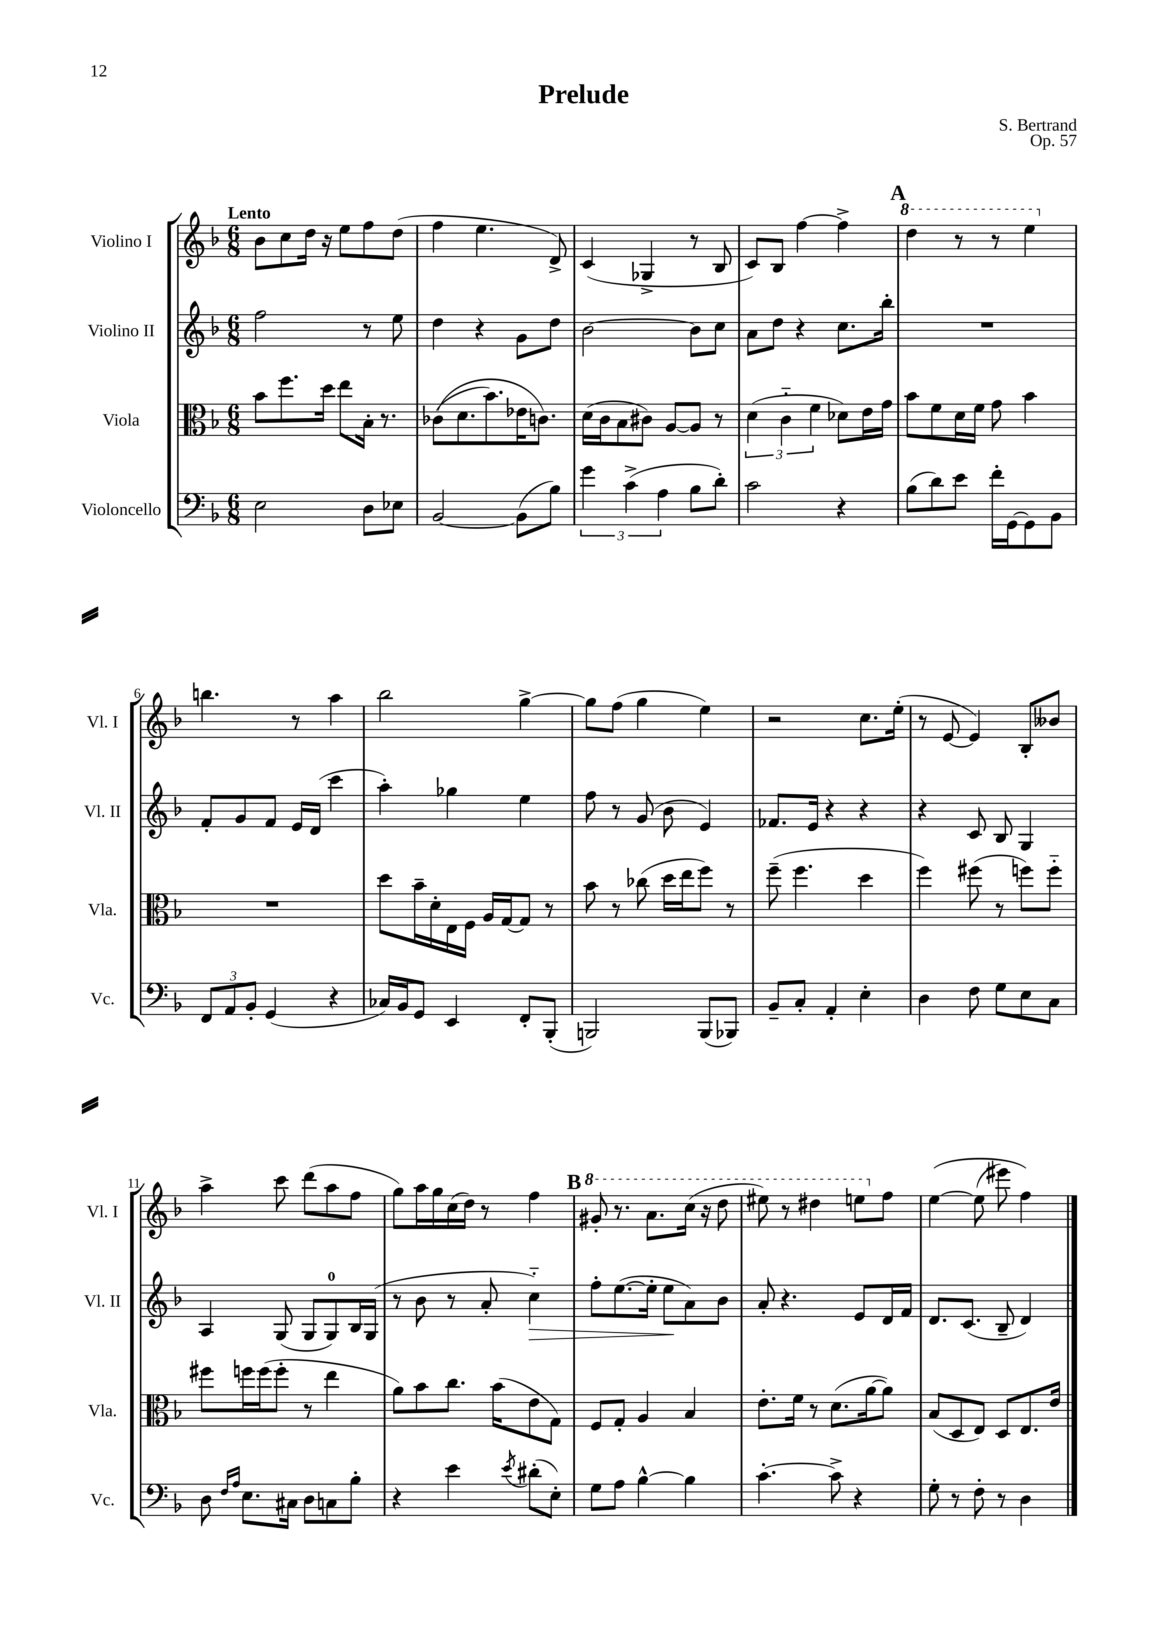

**kern	**kern	**kern	**dynam	**kern
*part4	*part3	*part2	*part2	*part1
*staff4	*staff3	*staff2	*staff2	*staff1
*I"Violoncello	*I"Viola	*I"Violino II	*	*I"Violino I
*I'Vc.	*I'Vla.	*I'Vl. II	*	*I'Vl. I
*clefF4	*clefC3	*clefG2	*	*clefG2
*k[b-]	*k[b-]	*k[b-]	*	*k[b-]
*M6/8	*M6/8	*M6/8	*	*M6/8
=1	=1	=1	=1	=1
!	!	!	!	!LO:TX:a:B:t=Lento
2E\	8b-\L	2ff\	.	8b-\L
.	8.ff\	.	.	8cc\
.	.	.	.	16dd\Jk
.	16dd\Jk	.	.	16r
.	8ee\L	.	.	8ee\L
8D\L	16B-'\Jk	8r	.	8ff\
.	8.r	.	.	.
8E-X\J	.	8ee\	.	(8dd\J
=2	=2	=2	=2	=2
[2BB-/	((8c-X\L	4dd\	.	4ff\
.	8.d\	.	.	.
.	.	4r	.	4.ee\
.	8.b-\)	.	.	.
(8BB-\L]	16e-X\K	8g\L	.	.
.	8.cn\J)	.	.	.
8B-\J)	.	8dd\J	.	8d^/)
=3	=3	=3	=3	=3
6g\	(16d\LL	[2b-\	.	(4c/
.	16c\J	.	.	.
.	8B-\	.	.	.
(6c^\	.	.	.	.
.	8c#X\J)	.	.	4G-X^/
6A\	.	.	.	.
.	[8A/L	.	.	.
8B-\L	8A/J]	8b-\L]	.	8r
8d'\J)	8r	8cc\J	.	8B-/
=4	=4	=4	=4	=4
2c\	(6d\	8a\L	.	8c/L)
.	.	8dd\J	.	8B-/J
.	6c\	.	.	.
.	.	4r	.	[4ff\
.	6f\	.	.	.
4r	8d-X\L)	8.cc\L	.	4ff^\]
.	16e\L	.	.	.
.	16g\JJ	16bb-'\Jk	.	.
!!LO:REH:place=s1:t=A
=5	=5	=5	=5	=5
*	*	*	*	*8va
(8B-\L	8b-\L	2.r	.	4ddd\
8d\)	8f\	.	.	.
8e\J	16d\L	.	.	8r
.	16f\JJ	.	.	.
16f'\LL	8g\	.	.	8r
[16GG\J	.	.	.	.
8GG\]	4b-\	.	.	4eee\
8BB-\J	.	.	.	.
!!LO:LB:g=z
=6	=6	=6	=6	=6
*	*	*	*	*X8va
12FF/L	2.r	8f'/L	.	4.bbn\
12AA/	.	.	.	.
.	.	8g/	.	.
12BB-'/J	.	.	.	.
(4GG/	.	8f/J	.	.
.	.	16e/LL	.	8r
.	.	(16d/JJ	.	.
4r	.	4ccc\	.	4aa\
=7	=7	=7	=7	=7
16C-X/LL)	8dd\L	4aa'\)	.	2bb-\
16BB-/J	.	.	.	.
8GG/J	16b-~\L	.	.	.
.	16d'\	.	.	.
4EE/	16E\	4gg-X\	.	.
.	16F\JJ	.	.	.
.	16A/LL	.	.	.
.	[16G/J	.	.	.
8FF'/L	8G/J]	4ee\	.	[4gg^\
(8BBB-'/J	8r	.	.	.
=8	=8	=8	=8	=8
2BBBn/)	8b-\	8ff\	.	8gg\L]
.	8r	8r	.	(8ff\J
.	(8cc-X\	(8g/	.	4gg\
.	16dd\LL	8b-\	.	.
.	16ee\J	.	.	.
(8BBB/L	8ff\J)	4e/)	.	4ee\)
8BBB-X/J)	8r	.	.	.
=9	=9	=9	=9	=9
8BB-~/L	(8ff~\	8.f-X/L	.	2r
8C'/J	4.ff\	.	.	.
.	.	16e/Jk	.	.
4AA'/	.	4r	.	.
4E'\	4dd\	4r	.	8.cc\L
.	.	.	.	(16ee'\Jk
=10	=10	=10	=10	=10
4D\	4ff\)	4r	.	8r
.	.	.	.	[8e/
8F\	(8ff#X\	8c/	.	4e/])
8G\L	8r	8B-/	.	.
8E\	8ffn\L)	4G/	.	8B-'/L
8C\J	8ff\J	.	.	8b--X/J
!!LO:LB:g=z
=11	=11	=11	=11	=11
8D\	8ff#X\L	4A/	.	4aa^\
16qqF/LL	.	.	.	.
16qqA/JJ	.	.	.	.
8.E\L	16ffn\L	.	.	.
.	(16ff\J	.	.	.
.	8ff'\J	(8G/	.	8ccc\
16C#X\Jk	.	.	.	.
8D\L	8r	8G/L	.	(8ddd\L
8Cn\	4ee\	8G/)	.	8aa\
8B-'\J	.	16B-/L	.	8ff\J
.	.	(16G/JJ	.	.
=12	=12	=12	=12	=12
4r	8a\L)	8r	.	8gg\L)
.	8b-\	8b-\	.	16aa\L
.	.	.	.	16gg\
4e\	8.cc\J	8r	.	(16cc\
.	.	.	.	16dd\JJ)
.	.	8a'/	.	8r
.	(16b-\KL	.	.	.
8qe/	.	.	.	.
!	!	!	!LO:HP:b	!
(8d#X'\L	8e\	4cc\)	>	4ff\
8E'\J)	8G\J)	.	.	.
!!LO:REH:place=s1:t=B
=13	=13	=13	=13	=13
*	*	*	*	*8va
8G\L	8F/L	8ff'\L	.	8gg#X'/
8A\J	8G'/J	([8.ee\	.	8.r
[4B-^^\	4A/	.	.	.
.	.	16ee'\Jk]	.	8.aa\L
.	.	8ee\L	.	.
4B-\]	4B-/	8a\)	]	(16ccc\Jk
.	.	.	.	16r
.	.	8b-\J	.	8ddd\
=14	=14	=14	=14	=14
[4.c'\	8.e'\L	8a'/	.	8eee#X\)
.	.	4.r	.	8r
.	16f\Jk	.	.	.
.	8r	.	.	4ddd#X\
8c^\]	(8.d\L	.	.	.
4r	.	8e/L	.	8eeen\L
.	[16a\k	.	.	.
*	*	*	*	*X8va
.	8a\J])	16d/L	.	8ff\J
.	.	16f/JJ	.	.
=15	=15	=15	=15	=15
8G'\	(8B-/L	8.d/L	.	([4ee\
8r	8D/	.	.	.
.	.	(8.c/J	.	.
8F'\	8E/J)	.	.	(8ee\]
8r	8D/L	8B-~/	.	8eee#X\)
4D\	8.E/	4d/)	.	4ff\)
.	16e/Jk	.	.	.
==	==	==	==	==
*-	*-	*-	*-	*-
